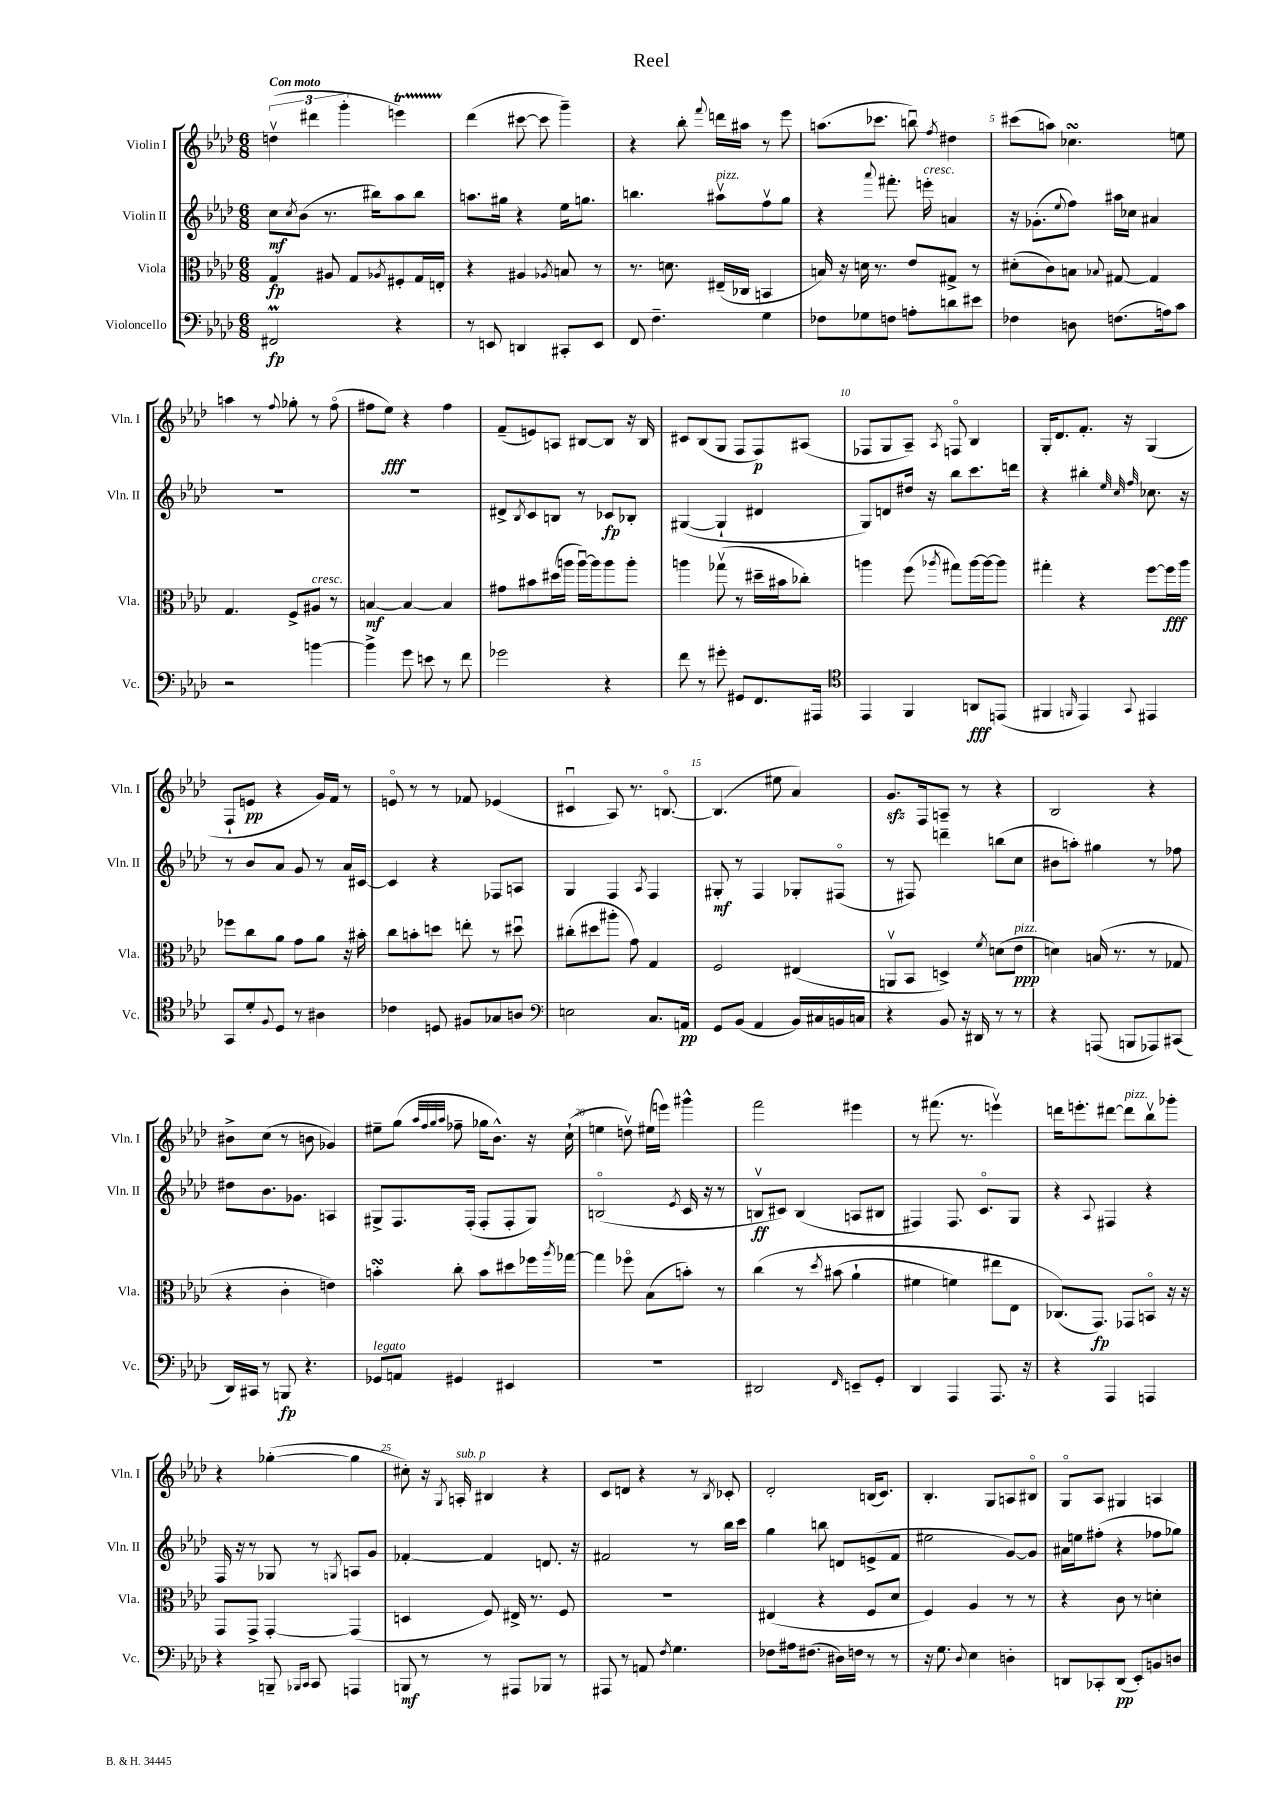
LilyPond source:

\header { title = "Reel" }
<<
\new StaffGroup <<
\new Staff = "s0" \with { instrumentName = "Violin I" shortInstrumentName = "Vln. I" } {
    \clef treble \key aes \major \numericTimeSignature \time 6/8 \tempo "Con moto"
    \tuplet 3/2 { d''4\upbow( dis'''4 g'''4-. } e'''4\startTrillSpan) |
    des'''4\stopTrillSpan( cis'''8~ cis'''8 g'''4--) |
    r4 bes''8-. \appoggiatura { f'''8 } d'''16 ais''16 r8 ees'''8 |
    a''8.( ces'''8. b''8\downbow) \acciaccatura { f''8 } dis''4 |
    cis'''8( a''8) ces''4.\turn e''8 |
    a''4 r8 \appoggiatura { f''8 } ges''8-. r8 f''8\flageolet( |
    fis''8 ees''8\fff) r4 fis''4 |
    f'8--( e'8) a8 bis8~ bis8 r16 bis16 |
    cis'8 bes8( g8 f8 f8\p) ais8( |
    fes8 g8 aes8--) \acciaccatura { aes8 } f8\flageolet bes4 |
    g16-. des'8. f'8.-. r16 g4( |
    f8-! e'8\pp r4 g'16) f'16 r8 |
    e'8\flageolet r8 r8 fes'8 ees'4( |
    cis'4\downbow aes8) r8. b8.~\flageolet |
    b4.( eis''8 aes'4) |
    g'8.\sfz f16 a8-- r8 r4 |
    bes2 r4 |
    bis'8-> c''8( r8 b'8 ges'4) |
    eis''8-- g''8( \grace { aes''32 f''32 g''32 aes''32 } fes''8-- ges''16 bes'8.-^) r16 c''16-!( |
    e''4 d''8\upbow) eis''16( e'''16) gis'''4-^ |
    f'''2 eis'''4 |
    r8 fis'''8.( r8. e'''4\upbow) |
    d'''16 e'''8.-. dis'''8~ dis'''8^\markup { \italic "pizz." } bes''8\upbow ges'''8-. |
    r4 ges''4~-.( ges''4 |
    cis''8-.) r16 \acciaccatura { g8 } a16-.^\markup { \italic "sub. p" } bis4 r4 |
    c'8 d'8 r4 r8 \acciaccatura { bes8 } ces'8-. |
    des'2-. b16( c'8.) |
    bes4.-. g8 a8 bis8\flageolet |
    g8\flageolet aes8 gis4 a4 \bar "|." |
}
\new Staff = "s1" \with { instrumentName = "Violin II" shortInstrumentName = "Vln. II" } {
    \clef treble \key aes \major \numericTimeSignature \time 6/8
    c''8\mf \acciaccatura { c''8 } bes'8( r8. bis''16) aes''8 bis''8 |
    a''8. gis''16 r4 ees''16 g''8. |
    b''4. ais''8\upbow^\markup { \italic "pizz." } f''8\upbow g''8 |
    r4 \appoggiatura { aes'''8 } fis'''8.-. e'''16-.^\markup { \italic "cresc." } a'4 |
    r16 ges'8.-.( \appoggiatura { ees''8 } f''8) ais''16 ces''16 ais'4 |
    R2. |
    R2. |
    dis'8-> \acciaccatura { bes8 } c'8 b8 r8 ces'8\fp bes8-. |
    gis4~( gis4-! dis'4 |
    g8) d'8 dis''16 r16 bes''8 c'''8. d'''16 |
    r4 bis''4-. \grace { ees''32 c''32 f''32 } ces''8. r16 |
    r8 bes'8 aes'8 g'8 r8 aes'16 cis'16~ |
    cis'4 r4 fes8 a8 |
    g4 f4 \acciaccatura { aes8 } f4 |
    gis8-.\mf r8 f4 ges8-. fis8\flageolet( |
    r8 fis8) d'''4-- b''8( c''8 |
    bis'8 a''8-.) gis''4 r8 fes''8 |
    dis''8 bes'8. ges'8. a4 |
    gis8-> f8. f16-.( f8-. f8-. gis8) |
    b2\flageolet( \acciaccatura { ees'8 } c'16 r16 r8 |
    b8\upbow\ff cis'8) b4( a8 bis8 |
    fis4) fis8. c'8.\flageolet g8 |
    r4 \appoggiatura { aes8 } fis4 r4 |
    f16 r16 r8 ges8 r8 \acciaccatura { g8 } a8 g'8 |
    fes'4~-. fes'4 d'8. r16 |
    fis'2 r8 bes''16 c'''16 |
    g''4 b''8 d'8 e'8->( f'8 |
    eis''2 g'8~) g'8 |
    ais'16 e''16 fis''8-.( r4 fes''8 ges''8) \bar "|." |
}
\new Staff = "s2" \with { instrumentName = "Viola" shortInstrumentName = "Vla." } {
    \clef alto \key aes \major \numericTimeSignature \time 6/8
    g4\fp ais8 g8 \acciaccatura { aes8 } fis8-. g16 e16-. |
    r4 ais4 \acciaccatura { aes8 } b8 r8 |
    r8. d'8. eis16--( ces16 b,4 |
    b16) r16 d'16 r8. ees'8 gis8-> r8 |
    dis'8-.( c'8) b8 \appoggiatura { bes8 } gis8~ gis4 |
    g4. f8-> ais8^\markup { \italic "cresc." } r8 |
    b4~\mf b4~ b4 |
    gis'8 bis'8 dis''16( a''16 a''16~\downbow) a''16 a''8 a''8-. |
    a''4 ges''8\upbow( r8 dis''16-- bis'16 ces''8-.) |
    a''4 f''8( \acciaccatura { aes''8 } gis''8) aes''16~ aes''16~ aes''8 |
    gis''4-. r4 f''8~ f''16\fff aes''16 |
    fes''8 c''8 aes'8 g'8 aes'8 r16 bis'16-. |
    c''8 b'8-. d''8 e''8-. r8 dis''8\downbow |
    cis''8-.( dis''8 ais''8-. g'8) g4 |
    f2 eis4( |
    a,8\upbow bes,8 d4->) \acciaccatura { f'8 } d'8( ees'8\ppp^\markup { \italic "pizz." } |
    d'4) b16( r8. r8 ges8 |
    r4 c'4-. e'4) |
    b'4-.\turn c''8-. b'8 dis''8 fes''16 \acciaccatura { aes''8 } ges''16~ |
    ges''4 fes''8\flageolet bes8( b'8-.) r8 |
    c''4\( r8 \acciaccatura { des''8 } bis'8( aes'4-! |
    fis'4 f'4) eis''8 ees8 |
    ces8.(\) g,8.\fp) ges,8 b,8\flageolet r16 r16 |
    g,8 g,8-> g,4~-. g,4( |
    d4 f8) eis16-> r8. f8 |
    R2. |
    eis4( r4 f8 des'8 |
    f4) aes4 r8 r8 |
    r4 c'8 r8 d'4-. \bar "|." |
}
\new Staff = "s3" \with { instrumentName = "Violoncello" shortInstrumentName = "Vc." } {
    \clef bass \key aes \major \numericTimeSignature \time 6/8
    fis,2\prall\fp r4 |
    r8 e,8 d,4 cis,8-. e,8 |
    f,8 f4.-- g4 |
    fes8 ges8 f8 a8-. d'8 eis'8 |
    fes4 d8 f8.( a16) c'8 |
    r2 b'4~ |
    b'4-> g'8 e'8 r8 f'8 |
    ges'2 r4 |
    f'8 r8 gis'8-. gis,8 f,8. ais,,16 |
    \clef tenor ees,4 f,4 a,8\fff e,8( |
    fis,4 \grace { f,16 } ees,4) \appoggiatura { g,8 } eis,4 |
    g,8 des'8-. \appoggiatura { f8 } des8 r8 ais4 |
    ces'4 d8 fis8 ges8 a8 |
    \clef bass e2 c8. a,16\pp |
    g,8 bes,8( aes,4 bes,16) cis16 b,16 c16 |
    r4 bes,8 r16 dis,16 r8 r8 |
    r4 a,,8( b,,8 aes,,8) cis,8( |
    des,16) cis,16 r8 b,,8\fp r4. |
    ges,8^\markup { \italic "legato" } a,8 gis,4 eis,4 |
    R2. |
    dis,2 \grace { f,16 } e,8-- g,8-. |
    des,4 aes,,4 aes,,8. r16 |
    r4 aes,,4 a,,4 |
    r4 b,,8-- \grace { bes,,16 c,16 } c,8 a,,4 |
    b,,8\mf r8 r8 ais,,8 bes,,8 r8 |
    ais,,8 r8 a,8 \acciaccatura { f8 } g4. |
    fes8 ais16 fis8.( dis16) f16 r8 r8 |
    r16 g8. \appoggiatura { des8 } ees4 d4-. |
    d,8 ces,8-. d,8\pp( ees,8-.) b,8 d8 \bar "|." |
}
>>
>>
\layout { \context { \Score \override BarNumber.break-visibility = ##(#f #t #t) barNumberVisibility = #(every-nth-bar-number-visible 5) } }
